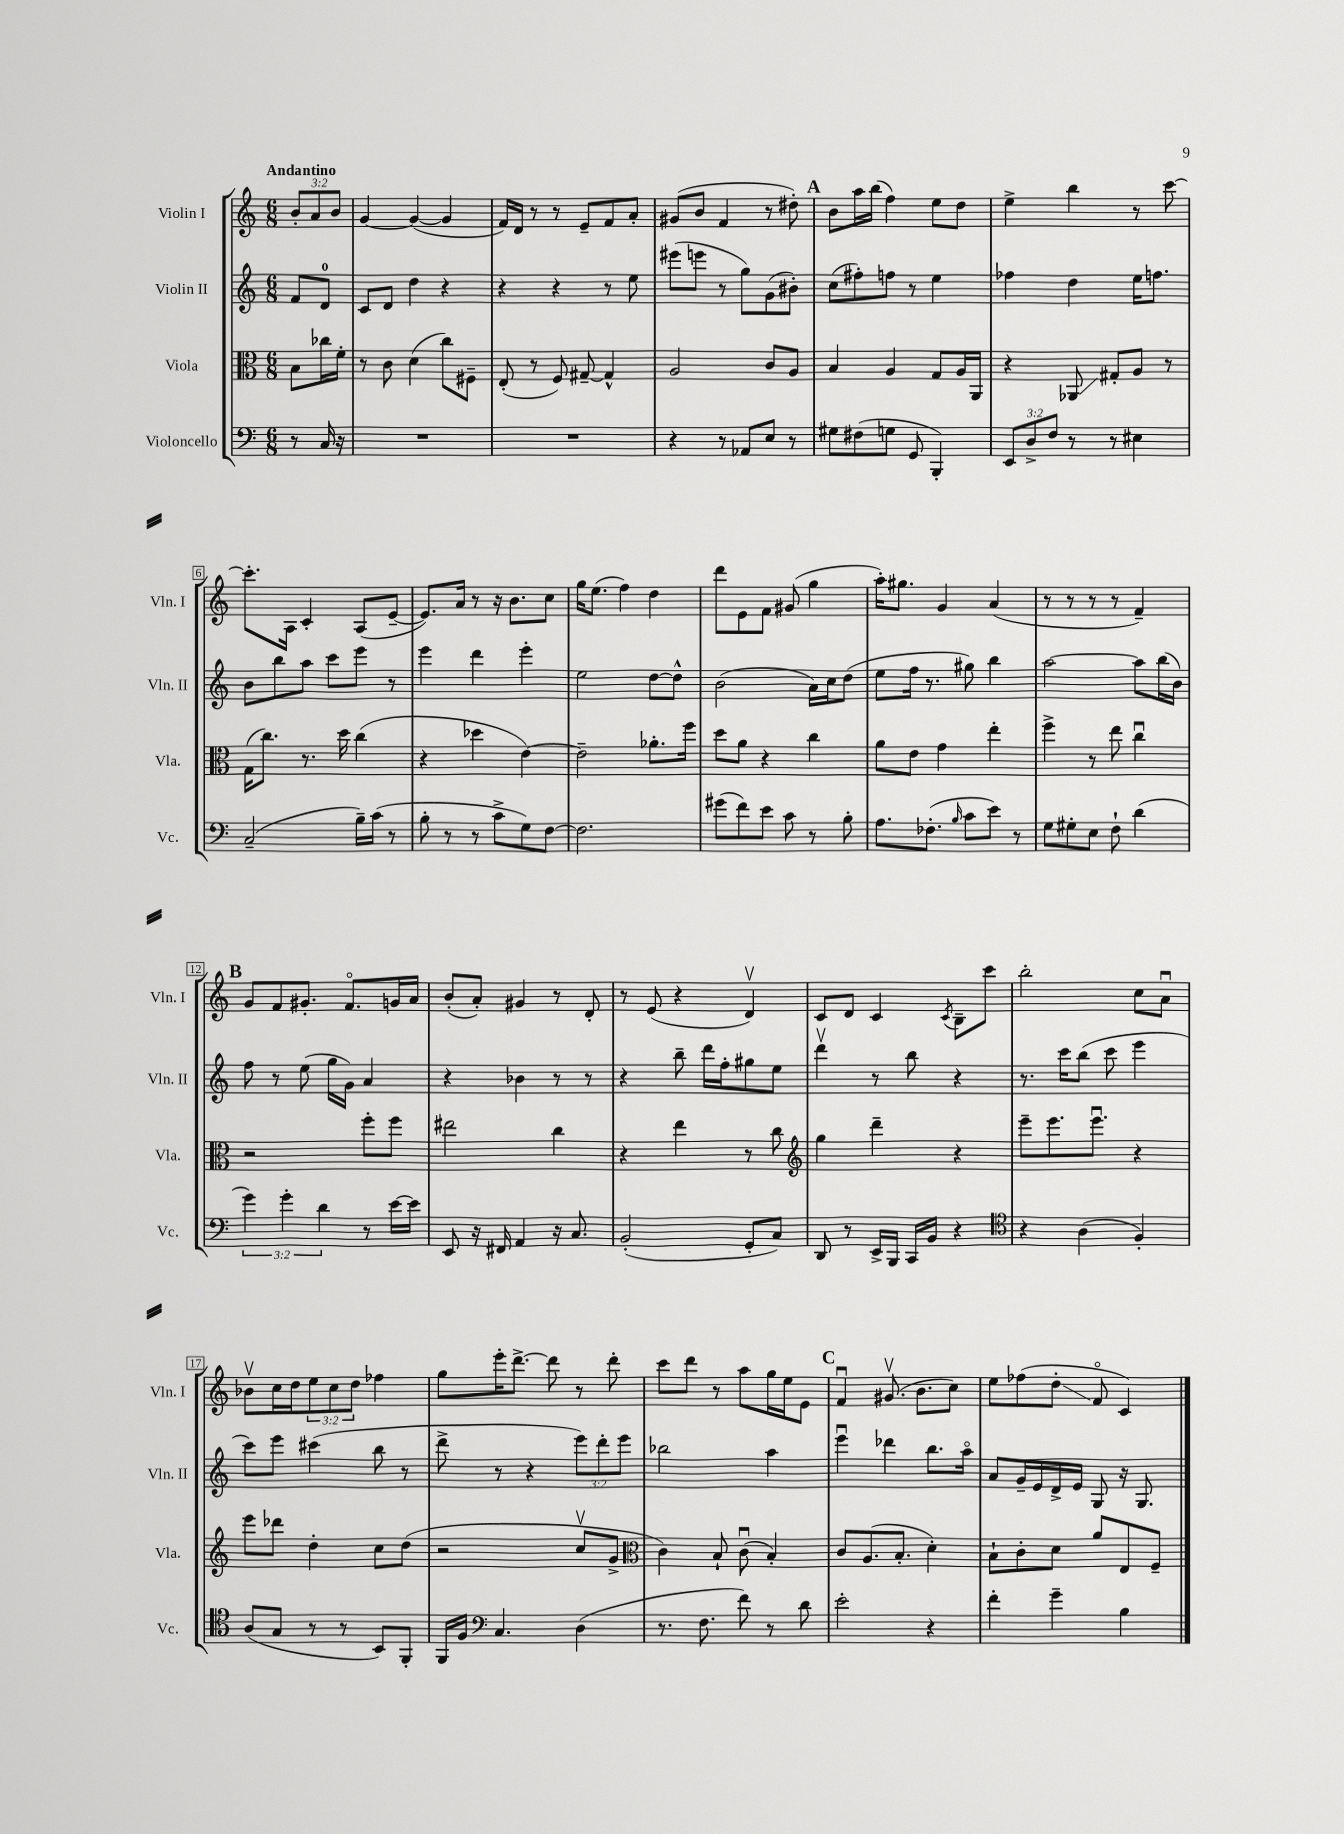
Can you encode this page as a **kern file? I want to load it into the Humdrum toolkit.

**kern	**kern	**kern	**kern
*staff4	*staff3	*staff2	*staff1
*clefF4	*clefC3	*clefG2	*clefG2
*k[]	*k[]	*k[]	*k[]
*M6/8	*M6/8	*M6/8	*M6/8
8r	8B	8f	12b'
.	.	.	12a
16C	16cc-	8d	.
.	.	.	12b
16r	16f'	.	.
=	=	=	=
2.r	8r	8c	[4g
.	8c	8d	.
.	(4d	4dd	(4g_
.	8cc)	4r	4g]
.	8F#~	.	.
=	=	=	=
2.r	(8E'	4r	16f)
.	.	.	16d
.	8r	.	8r
.	8F)	4r	8r
.	[8G#~	.	8e~
.	4G#^^]	8r	8f
.	.	8ee	8a'
=	=	=	=
4r	2A	(8eee#	(8g#
.	.	8eee	8b
8r	.	8r	4f
8AA-	.	8gg)	.
8E	8c	(8g	8r
8r	8A	8b#')	8dd#')
=	=	=	=
8G#	4B	(8cc	8b
(8F#	.	8ff#')	16aa
.	.	.	(16bb
8G	4A	8ff	4ff)
8GG	.	8r	.
4BBB')	8G	4ee	8ee
.	16A	.	8dd
.	16AA	.	.
=	=	=	=
12EE	4r	4ff-	4ee^
12D^	.	.	.
12F	.	.	.
8r	8AA-	4dd	4bb
8r	8G#'	.	.
4E#	8A	16ee	8r
.	.	8.ff	.
.	8r	.	[8ccc
=	=	=	=
(2C~	(16G	8b	8.ccc']
.	8.cc)	.	.
.	.	8bb	.
.	.	.	16A
.	8.r	8aa	4c'
.	.	8ccc	.
.	16dd	.	.
16B~)	(4cc	8eee	(8A
(16c	.	.	.
8r	.	8r	[8e~
=	=	=	=
8B'	4r	4eee	8.e])
8r	.	.	.
.	.	.	16a
8r	4dd-	4ddd	8r
8c^	.	.	16r
.	.	.	8.b
8G)	[4e)	4eee'	.
[8F	.	.	8cc
=	=	=	=
2.F]	2e~]	2ee	16gg
.	.	.	(8.ee
.	.	.	4ff)
.	8.a-'	[8dd	4dd
.	.	8dd^^]	.
.	16ff	.	.
=	=	=	=
(8g#	8dd	(2b	8ddd
8f)	8a	.	8e
8e	4r	.	8f
8c	.	.	(8g#
8r	4cc	16a)	4gg
.	.	16cc	.
8B'	.	(8dd	.
=	=	=	=
8.A	8a	8ee	16aa')
.	.	.	8.gg#
.	8e	16ff	.
(8.F-'	.	8.r	.
.	4g	.	4g
16qqB	.	.	.
8c	.	8gg#)	.
8e)	4ee'	4bb	(4a
8r	.	.	.
=	=	=	=
8G	4ff^	[2aa	8r
8G#'	.	.	8r
8E	8r	.	8r
8F`	8ee	.	8r
(4d	4ccu	8aa]	4f~)
.	.	(16bb	.
.	.	16b)	.
=	=	=	=
6g)	2r	8ff	8g
.	.	8r	8f
6g'	.	.	.
.	.	(8ee	8.g#'
6d	.	.	.
.	.	16gg	.
.	.	16g)	8.fo
8r	8ff'	4a	.
[16e	8ff	.	16g
16e]	.	.	16a
=	=	=	=
8EE	2ee#	4r	(8b'
16r	.	.	8a')
16FF#	.	.	.
4AA	.	4b-	4g#
16r	4cc	8r	8r
8.C	.	.	.
.	.	8r	8d'
=	=	=	=
(2BB'	4r	4r	8r
.	.	.	(8e
.	4ee	8bb~	4r
.	.	16ddd	.
.	.	16ff'	.
8GG'	8r	8gg#	4dv)
8C)	8cc	8ee	.
=	=	=	=
*	*clefG2	*	*
8DD	4gg	4dddv	8c
8r	.	.	8d
16EE^	4ddd~	8r	4c
16BBB	.	.	.
16CC	.	8bb	.
16BB	.	.	.
.	.	.	8qc
4r	4r	4r	8B~
.	.	.	8ccc
=	=	=	=
*clefC4	*	*	*
4r	8eee~	8.r	2bb'
.	8.eee	.	.
.	.	16ccc	.
(4A	.	(8bb	.
.	8.eeeu	.	.
.	.	8ccc	.
4F')	4r	4eee	8cc
.	.	.	8au
=	=	=	=
(8A	8eee	8ccc)	8b-v
8G	8ddd-	8eee	16cc
.	.	.	16dd
8r	4dd'	(4ccc#	12ee
.	.	.	12cc
8r	.	.	.
.	.	.	12dd
8BB)	8cc	8bb	4ff-
8FF'	(8dd	8r	.
=	=	=	=
16FF	2r	8ddd^	8gg
16F	.	.	.
*clefF4	*	*	*
4.C	.	8r	16eee'
.	.	.	[8.ddd^
.	.	4r	.
.	.	.	8ddd]
(4D	8ccv	12eee)	8r
.	.	12ddd'	.
.	8g^	.	8ddd'
.	.	12eee	.
=	=	=	=
*	*clefC3	*	*
8.r	4c)	2bb-	8ccc
.	.	.	8ddd
8.F	.	.	.
.	8B`	.	8r
8f)	(8cu	.	8aa
8r	4B')	4aa	16gg
.	.	.	16ee
8d	.	.	8e
=	=	=	=
2e'	8c	4eeeu	4fu
.	(8.A	.	.
.	.	4ddd-	(8.g#v
.	8.B'	.	.
.	.	.	8.b
4r	4d')	8.bb	.
.	.	.	8cc)
.	.	16aao	.
=	=	=	=
4f'	8B`	8a	8ee
.	8c'	16g~	(8ff-
.	.	16e	.
4g~	8d	16d^	8dd'
.	.	16e	.
.	8a	8G	8fo
4B	8E	16r	4c)
.	.	8.G	.
.	8F~	.	.
==	==	==	==
*-	*-	*-	*-
